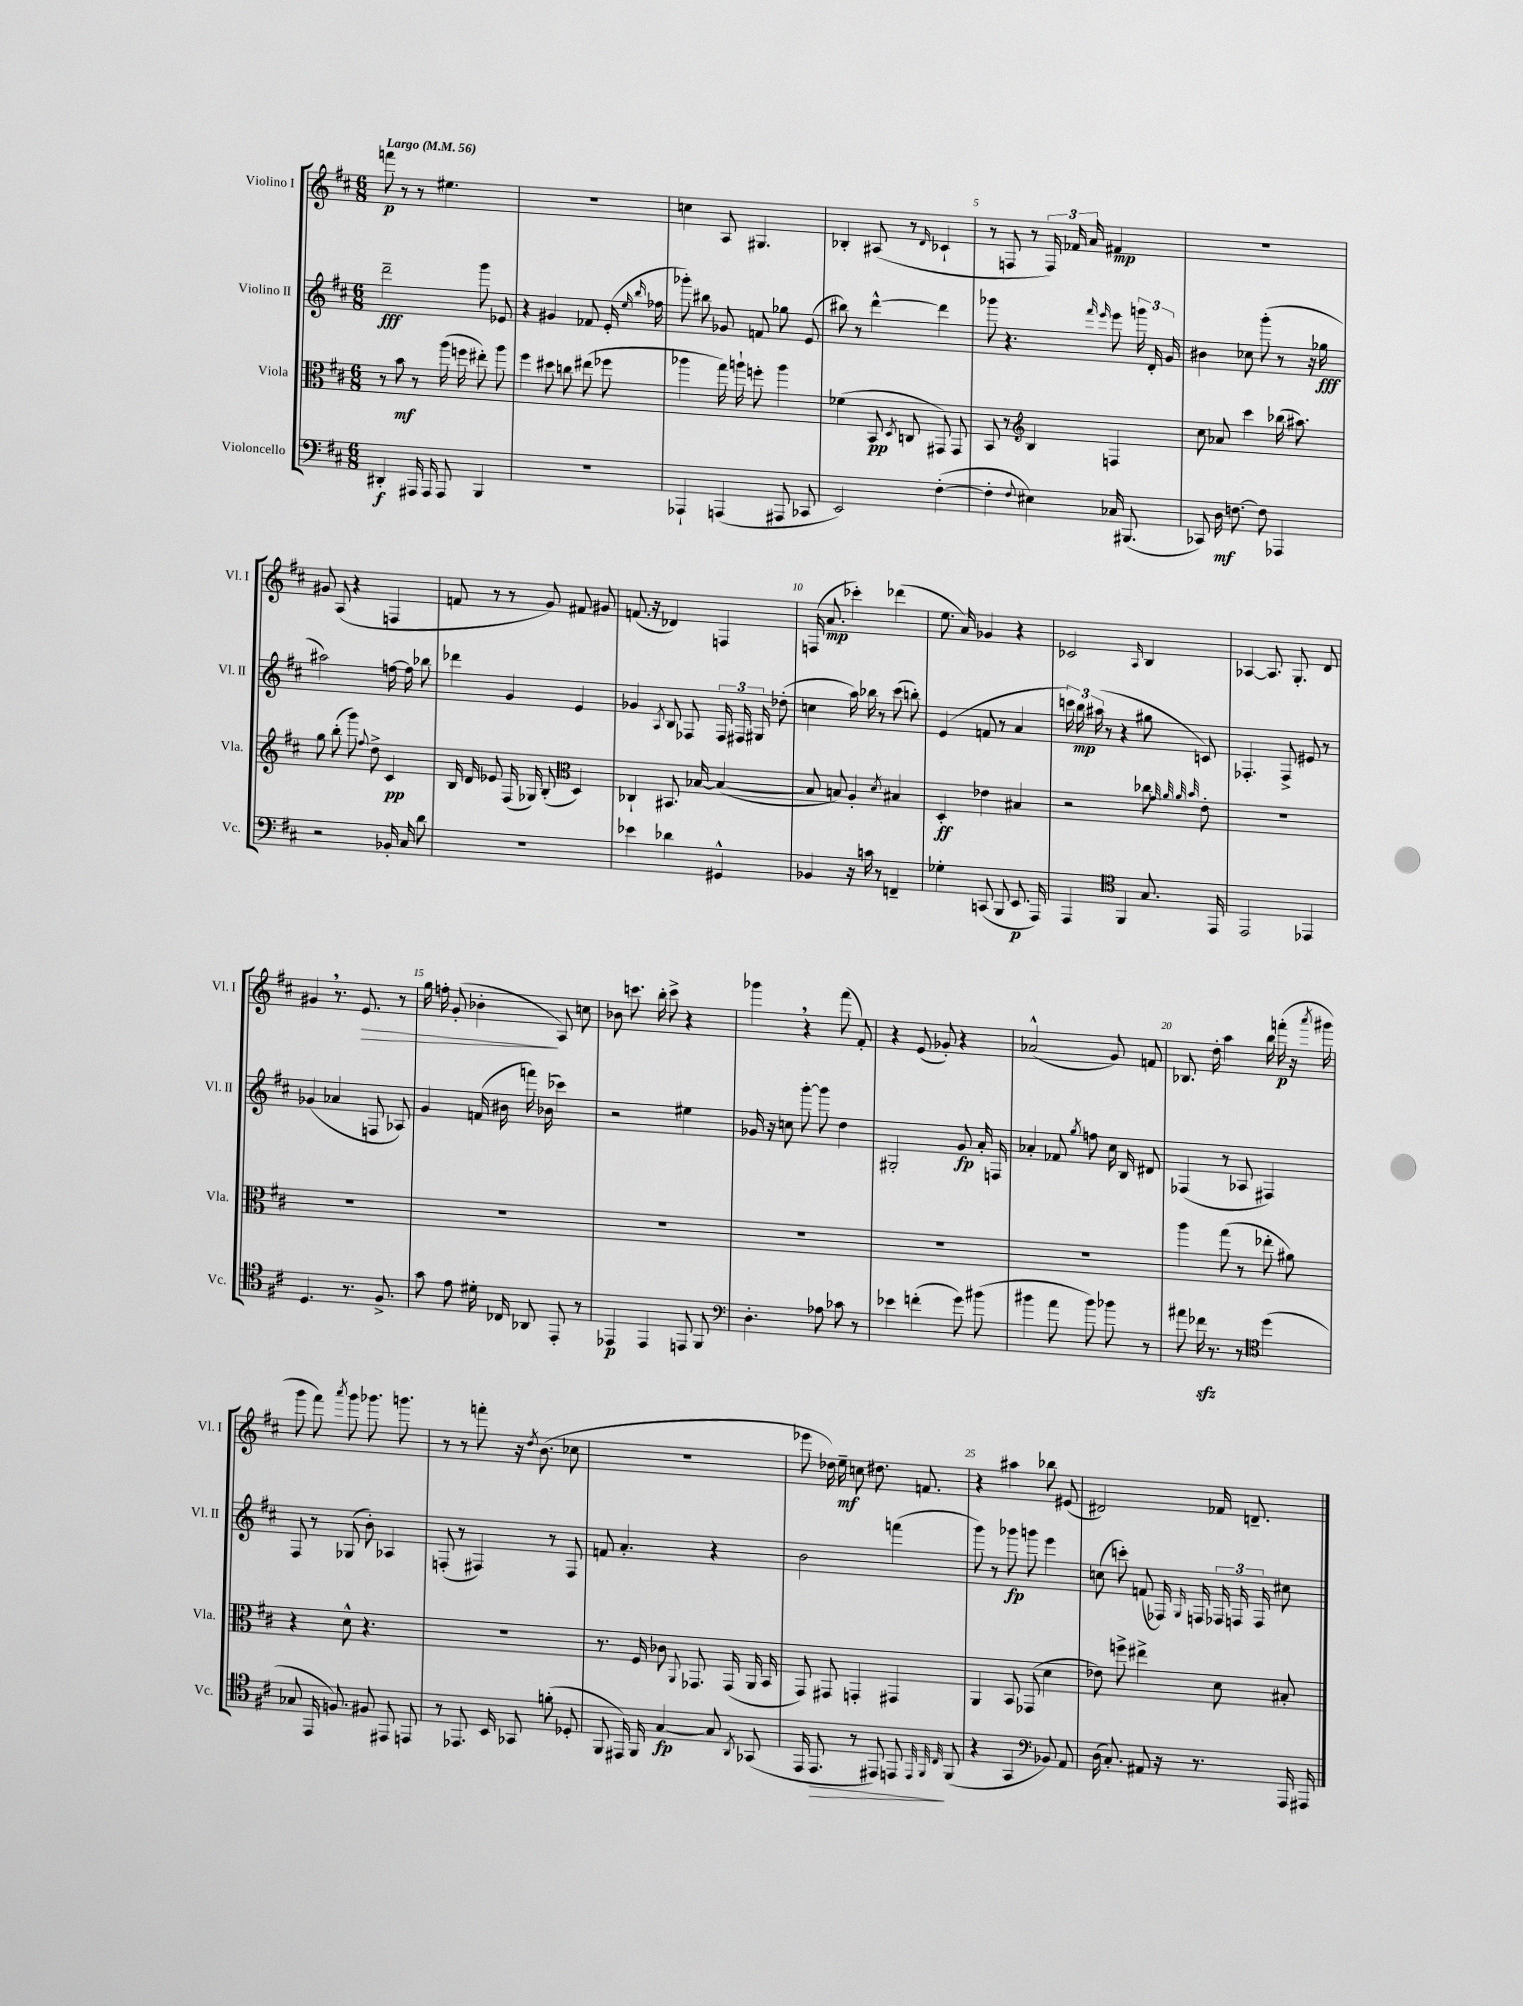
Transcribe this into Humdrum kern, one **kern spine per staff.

**kern	**kern	**kern	**kern
*staff4	*staff3	*staff2	*staff1
*clefF4	*clefC3	*clefG2	*clefG2
*k[f#c#]	*k[f#c#]	*k[f#c#]	*k[f#c#]
*M6/8	*M6/8	*M6/8	*M6/8
*MM56	*MM56	*MM56	*MM56
4DD#'	8r	2ddd~	8fff
.	8b	.	8r
16AAA#	8r	.	8r
16AAA#	.	.	.
8AAA#	(16aa	.	4.ee#
.	16ff	.	.
4BBB	8ee#')	8ggg	.
.	8aa	8e-	.
=	=	=	=
2.r	4ff#	4r	2.r
.	8dd#	4g#	.
.	8cc	.	.
.	(8ee#	8f-	.
.	8ff-	(16e'	.
.	.	16qqee	.
.	.	16qqbb	.
.	.	16ff-	.
=	=	=	=
4AAA-`	4aa-	8ggg-')	4cc
.	.	8bb#	.
(4AAA	16gg)	8g-	8A
.	16aa`	.	.
.	8ff'	8f	4.G#
8AAA#	4aa	8gg-	.
8CC-	.	(8e	.
=	=	=	=
2EE)	(4f-	8bb#)	4B-'
.	.	8r	.
.	8BB	[4ddd^^	(8A#
.	8qD	.	.
.	8C	.	8r
.	.	.	16qqd
([4F#'	8GG#)	4ddd]	4c-`
.	8GG#	.	.
=	=	=	=
4F#']	8BB	8ggg-	8r
.	8r	4.r	8F
*	*clefG2	*	*
8qqF#	.	.	.
4E#)	4B	.	8r
.	.	.	24F)
.	.	.	24f-
.	.	.	24a
.	.	16qqfff#	.
.	.	16qqeee	.
16C-	4F	8eee	4f#
(8.BBB#	.	.	.
.	.	24ggg	.
.	.	24d'	.
.	.	24g	.
=	=	=	=
8CC-)	8cc#	4b#	2.r
16D	8a-	.	.
[8.F	.	.	.
.	4ccc#	8cc-	.
8F]	.	(8ggg'	.
4AAA-	(16bb-	8r	.
.	8.aa#)	.	.
.	.	16r	.
.	.	16gg-	.
=	=	=	=
2r	8gg	2aa#)	8g#
.	(8bb'	.	(8A
.	8ggg)	.	4r
.	8qqff#	.	.
.	8dd^	.	.
16BB-'	4c#	[16ff	4F
16C#	.	16ff]	.
8d	.	8bb-	.
=	=	=	=
2.r	16B	4ddd-	8f
.	16d	.	.
.	8e-	.	8r
.	(16F#	4g	8r
.	16G-)	.	.
.	(8B'	.	8g)
*	*clefC3	*	*
.	4D)	4e	8f#
.	.	.	8g#
=	=	=	=
4e-	4C-`	4g-	(8.f
.	.	.	16r
.	.	8qA	.
4d-	8.BB#	8B	4d-)
.	.	8F-	.
.	[16B-	.	.
4GG#^^	(4B-_	24F-	4F
.	.	24F#	.
.	.	24G#	.
.	.	(8dd-'	.
=	=	=	=
4BB-	8B-]	4cc	(16F
.	.	.	8.a
.	8B)	.	.
16r	4A'	16aa)	4ccc-')
16c	.	16bb-	.
8r	.	8r	.
.	8qd	.	.
4FF~	4B#	(8ccc#	(4ddd-
.	.	8bb')	.
=	=	=	=
4G-'	4D'	(4e	8.ee
.	.	.	16a)
(8CC	4e-	8f	4g-
8BBB	.	8r	.
8.EE	4B#	4a	4r
16AAA)	.	.	.
=	=	=	=
4AAA	2r	24ccc)	2c-
.	.	24bb	.
.	.	(24aa#	.
.	.	8r	.
*clefC4	*	*	*
4FF#	.	4r	.
.	.	.	16qqA
8.G	8cc-	8gg#	4B
.	32qqg	.	.
.	32qqa	.	.
.	32qqa	.	.
.	32qqb	.	.
.	8e'	8c)	.
16EE	.	.	.
=	=	=	=
2EE	2.r	4.F-'	[4A-
.	.	.	8.A-]
.	.	8F-^	.
.	.	.	8.G'
4EE-	.	8e#	.
.	.	8r	8d
=	=	=	=
4.D	2.r	(4g-	4g#
.	.	4a-	8.r
8.r	.	.	.
.	.	.	8.e
.	.	8F	.
8.F#^	.	.	.
.	.	8A-)	8r
=	=	=	=
8g	2.r	4g	16gg
.	.	.	16ff'
8e	.	.	(8g'
16d#'	.	(16f	4b-'
16C-	.	16b#	.
8AA-	.	16fff)	.
.	.	(16b-	.
8EE'	.	4ccc-)	8A)
8r	.	.	8cc
=	=	=	=
4EE-	2.r	2r	8b-
.	.	.	8.ccc
4EE-	.	.	.
.	.	.	16bb'
.	.	.	8ccc^
8EE	.	4ee#	4r
8FF#	.	.	.
=	=	=	=
*clefF4	*	*	*
4.D'	2.r	16g-	4ggg-
.	.	16r	.
.	.	8cc	.
.	.	[8ggg'	4r
8A-	.	8ggg]	.
8c-	.	4dd	(8fff#
8r	.	.	8f#')
=	=	=	=
4e-	2.r	2G#'	4r
(4f'	.	.	(8e
.	.	.	8g-')
8g)	.	8g	4r
(8b#	.	16a'	.
.	.	16F	.
=	=	=	=
4b#	2.r	4a-'	(2a-^^
8a	.	8f-	.
.	.	8qgg	.
8b#)	.	8ff	.
8b-	.	16cc#	8g)
.	.	16B	.
8r	.	8d#	8f
=	=	=	=
8a#	4aa	(4F-	8.B-
16f-	.	.	.
8.r	.	.	16dd'
.	(8gg	8r	4aa
8r	8r	8A-	.
*clefC4	*	*	*
(4dd	8ee-'	4F#)	16bb
.	.	.	(16fff'
.	8a#)	.	16r
.	.	.	8qaaa
.	.	.	16ggg#
=	=	=	=
8G-	4r	8F#	8ggg
16EE	.	8r	8fff#)
8.F)	.	.	.
.	.	.	8qaaa
.	8d^^	(8G-	8ggg
8F#	4.r	8b')	8.ggg-
8EE#	.	4A-	.
.	.	.	8.ggg
8EE	.	.	.
=	=	=	=
8r	2.r	(8F'	8r
8.EE-	.	8r	8r
.	.	4F#)	8fff'
16BB	.	.	.
8GG-	.	.	16r
.	.	.	8qdd
.	.	.	(8.b
(8f'	.	8r	.
8D-'	.	8F#	8cc-
=	=	=	=
8FF#	8.r	8f	2.r
16EE#)	.	4.a'	.
16FF#	16F#	.	.
[4G	8c-	.	.
.	8qqAA	.	.
.	8.GG-	.	.
8G]	.	4r	.
.	(16GG-	.	.
8qAA	.	.	.
(8GG-	16AA	.	.
.	16BB	.	.
=	=	=	=
16EE	8GG)	2b	8eee-
8.EE	.	.	.
.	8GG#	.	16dd-)
.	.	.	16ee~
8r	4GG'	.	8cc
8EE#)	.	.	8.dd#
8EE	4GG#	(4fff	.
.	.	.	8.f
32qqEE	.	.	.
32qqFF#	.	.	.
32qqC#	.	.	.
(8FF#	.	.	.
=	=	=	=
4r	4AA	8ggg)	4r
.	.	8r	.
4GG	8BB	8ggg-	4aa#
.	(8GG-	8ggg	.
*clefF4	*	*	*
8BB-)	4d	4eee	8bb-
8AA	.	.	(8e#
=	=	=	=
(16D	8e-)	(8cc	2d#)
8.C#')	.	.	.
.	8ff^	8ccc')	.
8AA#	4ee#^	(8f	.
16r	.	16F-)	.
.	.	16qqG	.
8.r	.	16F	.
.	8d	24F-	16f-
.	.	24F	.
.	.	.	8.d~
.	.	24F	.
16AAA	8B#'	8cc#	.
16AAA#	.	.	.
==	==	==	==
*-	*-	*-	*-
